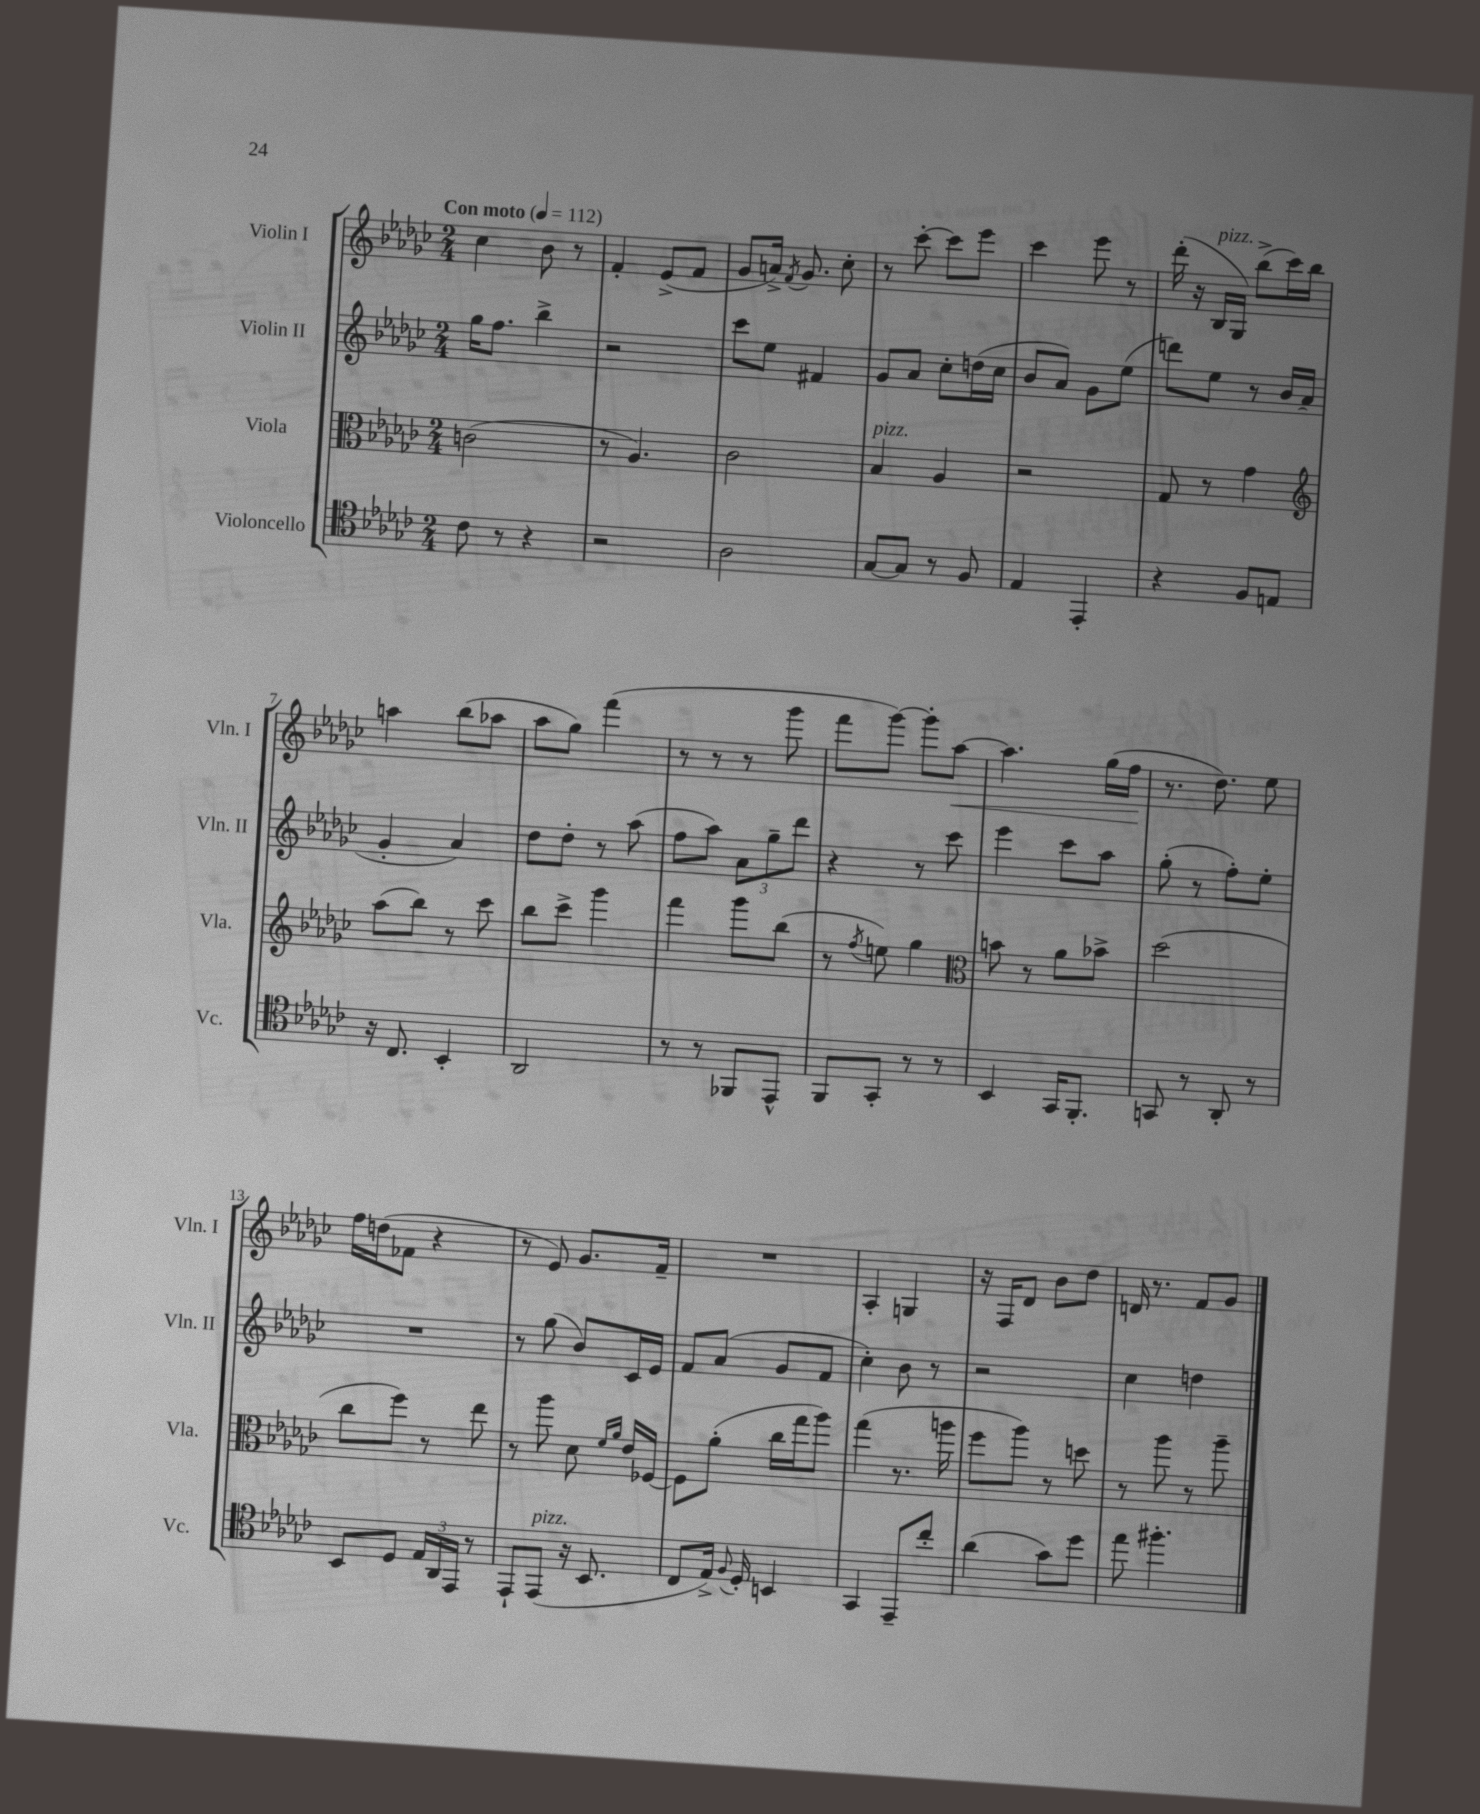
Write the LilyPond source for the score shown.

<<
\new StaffGroup <<
\new Staff = "s0" \with { instrumentName = "Violin I" shortInstrumentName = "Vln. I" } {
    \clef treble \key ges \major \numericTimeSignature \time 2/4 \tempo "Con moto" 4 = 112
    \autoBeamOff ces''4 bes'8 r8 |
    f'4-. ees'8[->( f'8] |
    ges'8[ a'16]->) \acciaccatura { f'8 } ges'8. ces''8-. |
    r8 ces'''8~-. ces'''8[ ees'''8] |
    ces'''4 ees'''8 r8 |
    des'''16-.( r16 bes16[^\markup { \italic "pizz." } ges16]) bes''8[->( ces'''16) bes''16] |
    a''4 bes''8[( aes''8] |
    aes''8[ ges''8]) f'''4( |
    r8 r8 r8 ges'''8 |
    f'''8[ ges'''8]~) ges'''8[-. aes''8]~\< |
    aes''4. ges''16[( f''16]\! |
    r8. des''8.) ees''8 |
    f''16[ d''16( fes'8] r4 |
    r8 ees'8) ges'8.[ f'16]-- |
    R2 |
    aes4-. g4 |
    r16 f16[ des'8] bes'8[ des''8] |
    d'16 r8. f'8[ ges'8] \bar "|." |
}
\new Staff = "s1" \with { instrumentName = "Violin II" shortInstrumentName = "Vln. II" } {
    \clef treble \key ges \major \numericTimeSignature \time 2/4
    \autoBeamOff ges''16[ f''8.] bes''4-> |
    r2 |
    ces'''8[ ees''8] fis'4 |
    ges'8[ aes'8] ces''8[-. d''16( ces''16] |
    bes'8[ aes'8]) ges'8[ ees''8]( |
    d'''8[) ees''8] r8 bes'16[ aes'16]( |
    ges'4-. aes'4) |
    des''8[ des''8]-. r8 aes''8( |
    f''8[ aes''8]) \tuplet 3/2 { aes'8[ ges''8-- des'''8] } |
    r4 r8 ces'''8 |
    ees'''4 ces'''8[ aes''8] |
    ges''8-.( r8 f''8[-.) ees''8]-. |
    R2 |
    r8 ges''8( bes'8[) ces'16 ees'16] |
    f'8[ aes'8]( ges'8[ f'8] |
    ces''4-.) bes'8 r8 |
    r2 |
    ces''4 d''4 \bar "|." |
}
\new Staff = "s2" \with { instrumentName = "Viola" shortInstrumentName = "Vla." } {
    \clef alto \key ges \major \numericTimeSignature \time 2/4
    \autoBeamOff c'2( |
    r8 aes4.) |
    ces'2 |
    bes4^\markup { \italic "pizz." } aes4 |
    r2 |
    ges8 r8 ges'4 |
    \clef treble aes''8[( bes''8]) r8 ces'''8 |
    bes''8[ ces'''8]-> ges'''4 |
    f'''4 ges'''8[ bes''8]( |
    r8 \acciaccatura { f''8 } e''8) ges''4 |
    \clef alto b'8 r8 aes'8[ bes'8]-> |
    des''2( |
    ces''8[ f''8]) r8 ees''8 |
    r8 aes''8 des'8 \grace { f'16[ aes'16] } ees'16[ fes16]~ |
    fes8[ aes'8]-.( ces''16[ ges''16 aes''8]) |
    ges''4( r8. a''16 |
    f''8[ aes''8]) r8 d''8 |
    r8 aes''8 r8 aes''8-- \bar "|." |
}
\new Staff = "s3" \with { instrumentName = "Violoncello" shortInstrumentName = "Vc." } {
    \clef tenor \key ges \major \numericTimeSignature \time 2/4
    \autoBeamOff ces'8 r8 r4 |
    r2 |
    aes2 |
    ges8[~ ges8] r8 f8 |
    ees4 ees,4-. |
    r4 f8[ e8] |
    r16 ces8. bes,4-. |
    aes,2 |
    r8 r8 fes,8[ ees,8]-^ |
    f,8[ ges,8]-. r8 r8 |
    bes,4 ges,16[ f,8.]-. |
    g,8 r8 aes,8-. r8 |
    bes,8[ des8] \tuplet 3/2 { ees16[ aes,16 ees,16] } r8 |
    ees,8[-! ees,8]^\markup { \italic "pizz." }( r16 bes,8. |
    ces8[ ees16]->) \appoggiatura { f8 } des16-. b,4 |
    ges,4 ees,8[-- ces''8]-. |
    aes'4( ges'8[) des''8] |
    ees''8 fis''4.-. \bar "|." |
}
>>
>>
